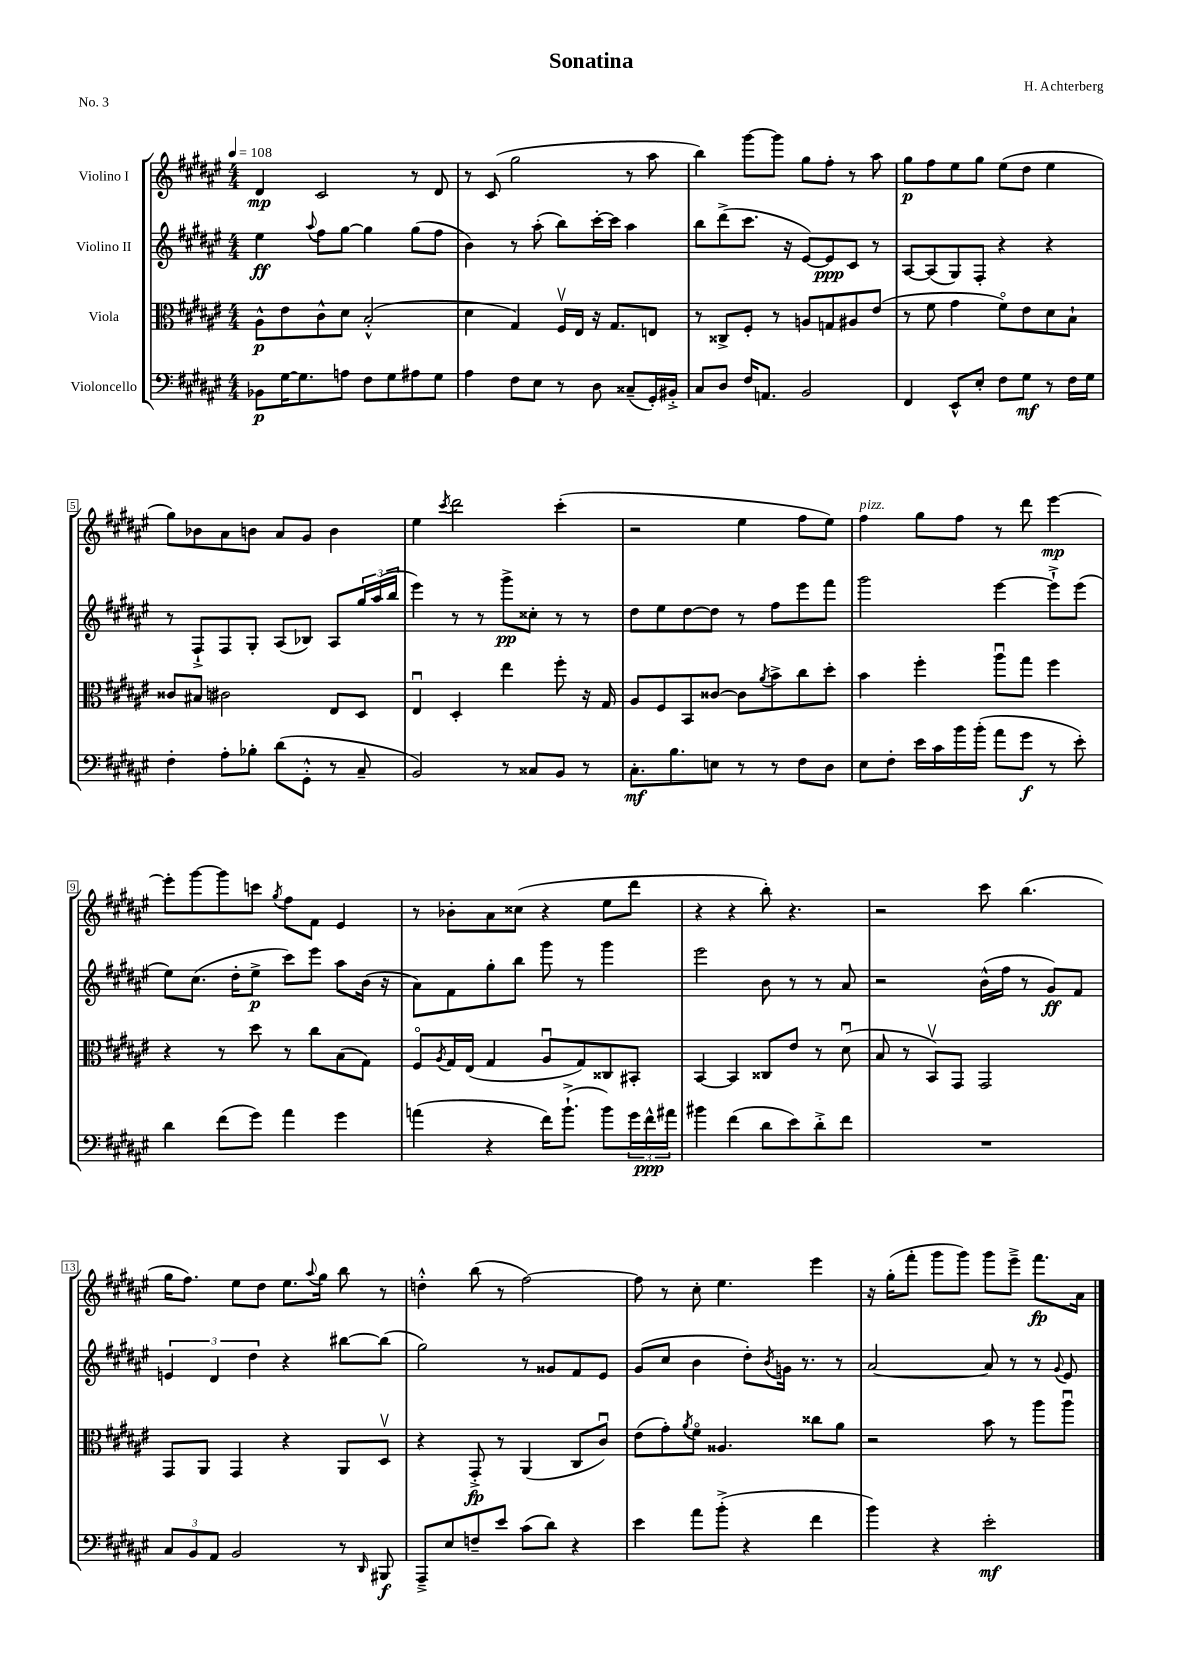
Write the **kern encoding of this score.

**kern	**kern	**kern	**kern
*staff4	*staff3	*staff2	*staff1
*clefF4	*clefC3	*clefG2	*clefG2
*k[f#c#g#d#a#e#]	*k[f#c#g#d#a#e#]	*k[f#c#g#d#a#e#]	*k[f#c#g#d#a#e#]
*M4/4	*M4/4	*M4/4	*M4/4
*MM108	*MM108	*MM108	*MM108
8BB-\L	8A#^^\L	4ee#\	4d#/
[16G#\K	8e#\	.	.
8.G#\]	.	.	.
.	.	8qqaa#/	.
.	8c#^^\	8ff#\L	2c#/
8A\J	8d#\J	[8gg#\J	.
8F#\L	(2B'^^/	4gg#\]	.
8G#\	.	.	.
8A#\	.	(8gg#\L	8r
8G#\J	.	8ff#\J	8d#/
=	=	=	=
4A#\	4d#\	4b\)	8r
.	.	.	(8c#/
8F#\L	4G#/)	8r	2gg#\
8E#\J	.	(8aa#'\	.
8r	16F#v/LL	8bb\L)	.
.	16E#/JJ	.	.
8D#\	16r	[16ccc#'\L	.
.	8.G#/L	16ccc#\]JJ	.
(8C##~/L	.	4aa#\	8r
16GG#'/L)	8E/J	.	8aa#\
16BB#'^/JJ	.	.	.
=	=	=	=
8C#/L	8r	8bb\L	4bb\)
8D#/J	8C##^/L	(8ddd#^\	.
16F#/LK	8F#'/J	8.ccc#\J	[8ggg#\L
8.AA/J	.	.	.
.	8r	.	8ggg#\]J
.	.	16r	.
2BB/	8A/L	[8e#/L)	8gg#\L
.	8G/	8e#/]	8ff#'\J
.	8A#/	8c#/J	8r
.	(8e#/J	8r	8aa#\
=	=	=	=
4FF#/	8r	[8A#/L	8gg#\L
.	8f#\	(8A#/]	8ff#\
8EE#^^/L	4g#\	8G#/)	8ee#\
8E#'/J	.	8F#'/J	8gg#\J
8F#\L	8f#o\L)	4r	(8ee#\L
8G#\J	8e#\	.	8dd#\J
8r	8d#\	4r	4ee#\
16F#\LL	8B`\J	.	.
16G#\JJ	.	.	.
=	=	=	=
4F#'\	8c##/L	8r	8gg#\L)
.	8B#/J	8F#`^/L	8b-\
8A#'\L	2c#\	8F#/	8a#\
8B-'\J	.	8G#'/J	8b\J
(8d#\L	.	(8A#/L	8a#/L
8GG#'^^\J	.	8B-/J)	8g#/J
8r	8E#/L	8A#/L	4b\
8C#~/	8D#/J	24gg#/L	.
.	.	(24aa#/	.
.	.	24bb/JJ	.
=	=	=	=
2BB/)	4E#u/	4eee#\)	4ee#\
.	.	.	8qccc#/
.	4D#'/	8r	2ddd#\
.	.	8r	.
8r	4ee#\	8ggg#^\L	.
8C##/L	.	8cc##'\J	.
8BB/J	8ff#'\	8r	(4ccc#'\
8r	16r	8r	.
.	16G#/	.	.
=	=	=	=
8.C#'\L	8A#/L	8dd#\L	2r
.	8F#/	8ee#\	.
8.B\	.	.	.
.	8BB/	[8dd#\	.
8E\J	[8c##/J	8dd#\]J	.
8r	8c##\]L	8r	4ee#\
.	8qa#/	.	.
8r	8b^\	8ff#\L	.
8F#\L	8cc#\	8eee#\	8ff#\L
8D#\J	8dd#'\J	8fff#\J	8ee#\J)
=	=	=	=
8E#\L	4b\	2ggg#\	4ff#\
8F#'\J	.	.	.
16e#\LL	4ff#'\	.	8gg#\L
16c#\	.	.	.
16b\	.	.	8ff#\J
(16b'\JJ	.	.	.
8a#\L	8aa#u\L	[4eee#\	8r
8g#\J	8gg#\J	.	8ddd#\
8r	4ff#\	8eee#`^\]L	[4eee#\
8e#'\)	.	(8eee#\J	.
=	=	=	=
4d#\	4r	8ee#\L)	8eee#'\]L
.	.	(8.cc#\J	[8ggg#\
(8f#\L	8r	.	8ggg#\]
.	.	16dd#'\LK	.
8g#\J)	8dd#\	8ee#^\J	8ccc\J
.	.	.	8qgg#/
4a#\	8r	8ccc#\L)	8ff#\L
.	8cc#\L	8eee#\J	8f#\J
4g#\	(8B\	8aa#\L	4e#/
.	8G#\J)	(16b\Jk	.
.	.	16r	.
=	=	=	=
(4a\	8F#o/L	8a#\L)	8r
.	8qA#/	.	.
.	16G#/L	8f#\	8b-'\L
.	(16E#/JJ	.	.
4r	4G#/	8gg#'\	8a#\
.	.	8bb\J	(8cc##\J
16f#\LK)	8A#u/L	8ggg#\	4r
(8.b`^\J	.	.	.
.	8G#/)	8r	.
8b\L)	8C##/	4ggg#\	8ee#\L
24g#\L	8BB#'/J	.	8ddd#\J
24f#^^\	.	.	.
24a#\JJ	.	.	.
=	=	=	=
4b#\	[4BB/	2eee#\	4r
(4f#\	4BB/]	.	4r
8d#\L	8C##/L	8b\	8bb'\)
8e#\)	8e#/J	8r	4.r
8d#'^\	8r	8r	.
8f#\J	(8d#u\	8a#/	.
=	=	=	=
1r	8B/	2r	2r
.	8r	.	.
.	8BBv/L)	.	.
.	8GG#/J	.	.
.	2GG#/	(16b^^\LL	8ccc#\
.	.	16ff#\JJ	.
.	.	8r	(4.bb\
.	.	8g#/L)	.
.	.	8f#/J	.
=	=	=	=
12C#/L	8GG#/L	6e/	16gg#\LK
.	.	.	8.ff#\J)
12BB/	.	.	.
.	8AA#/J	.	.
12AA#/J	.	6d#/	.
2BB/	4GG#/	.	8ee#\L
.	.	6dd#\	.
.	.	.	8dd#\J
.	4r	4r	8.ee#\L
.	.	.	8qqaa#/
.	.	.	16gg#\Jk
8r	8AA#/L	[8bb#\L	8bb\
16qqDD#/	.	.	.
8BBB#/	8D#v/J	(8bb#\]J	8r
=	=	=	=
8AAA#~^/L	4r	2gg#\)	4dd'^^\
8E#/	.	.	.
8F~/	8GG#'^/	.	(8bb\
8e#/J	8r	.	8r
(8c#\L	(4AA#/	8r	[2ff#\)
8d#\J)	.	8g##/L	.
4r	8C#/L	8f#/	.
.	8c#u/J)	8e#/J	.
=	=	=	=
4e#\	(8e#\L	(8g#/L	8ff#\]
.	8g#'\)	8cc#/J	8r
.	8qa#/	.	.
8a#\L	8f#o\J	4b\	8cc#'\
(8b'^\J	4.A##/	.	4.ee#\
4r	.	8dd#'\L)	.
.	.	8qb/	.
.	.	16g\Jk	.
.	.	8.r	.
4f#\	8cc##\L	.	4eee#\
.	8a#\J	8r	.
=	=	=	=
4b\)	2r	[2a#/	16r
.	.	.	(16gg#'\LK
.	.	.	8fff#'\J
4r	.	.	8ggg#\L
.	.	.	8ggg#\J)
2e#'\	8b\	8a#/]	8ggg#\L
.	8r	8r	8eee#~^\J
.	8aa#\L	8r	8.fff#\L
.	.	8qqg#/	.
.	8aa#u\J	8e#/	.
.	.	.	16a#\Jk
==	==	==	==
*-	*-	*-	*-
